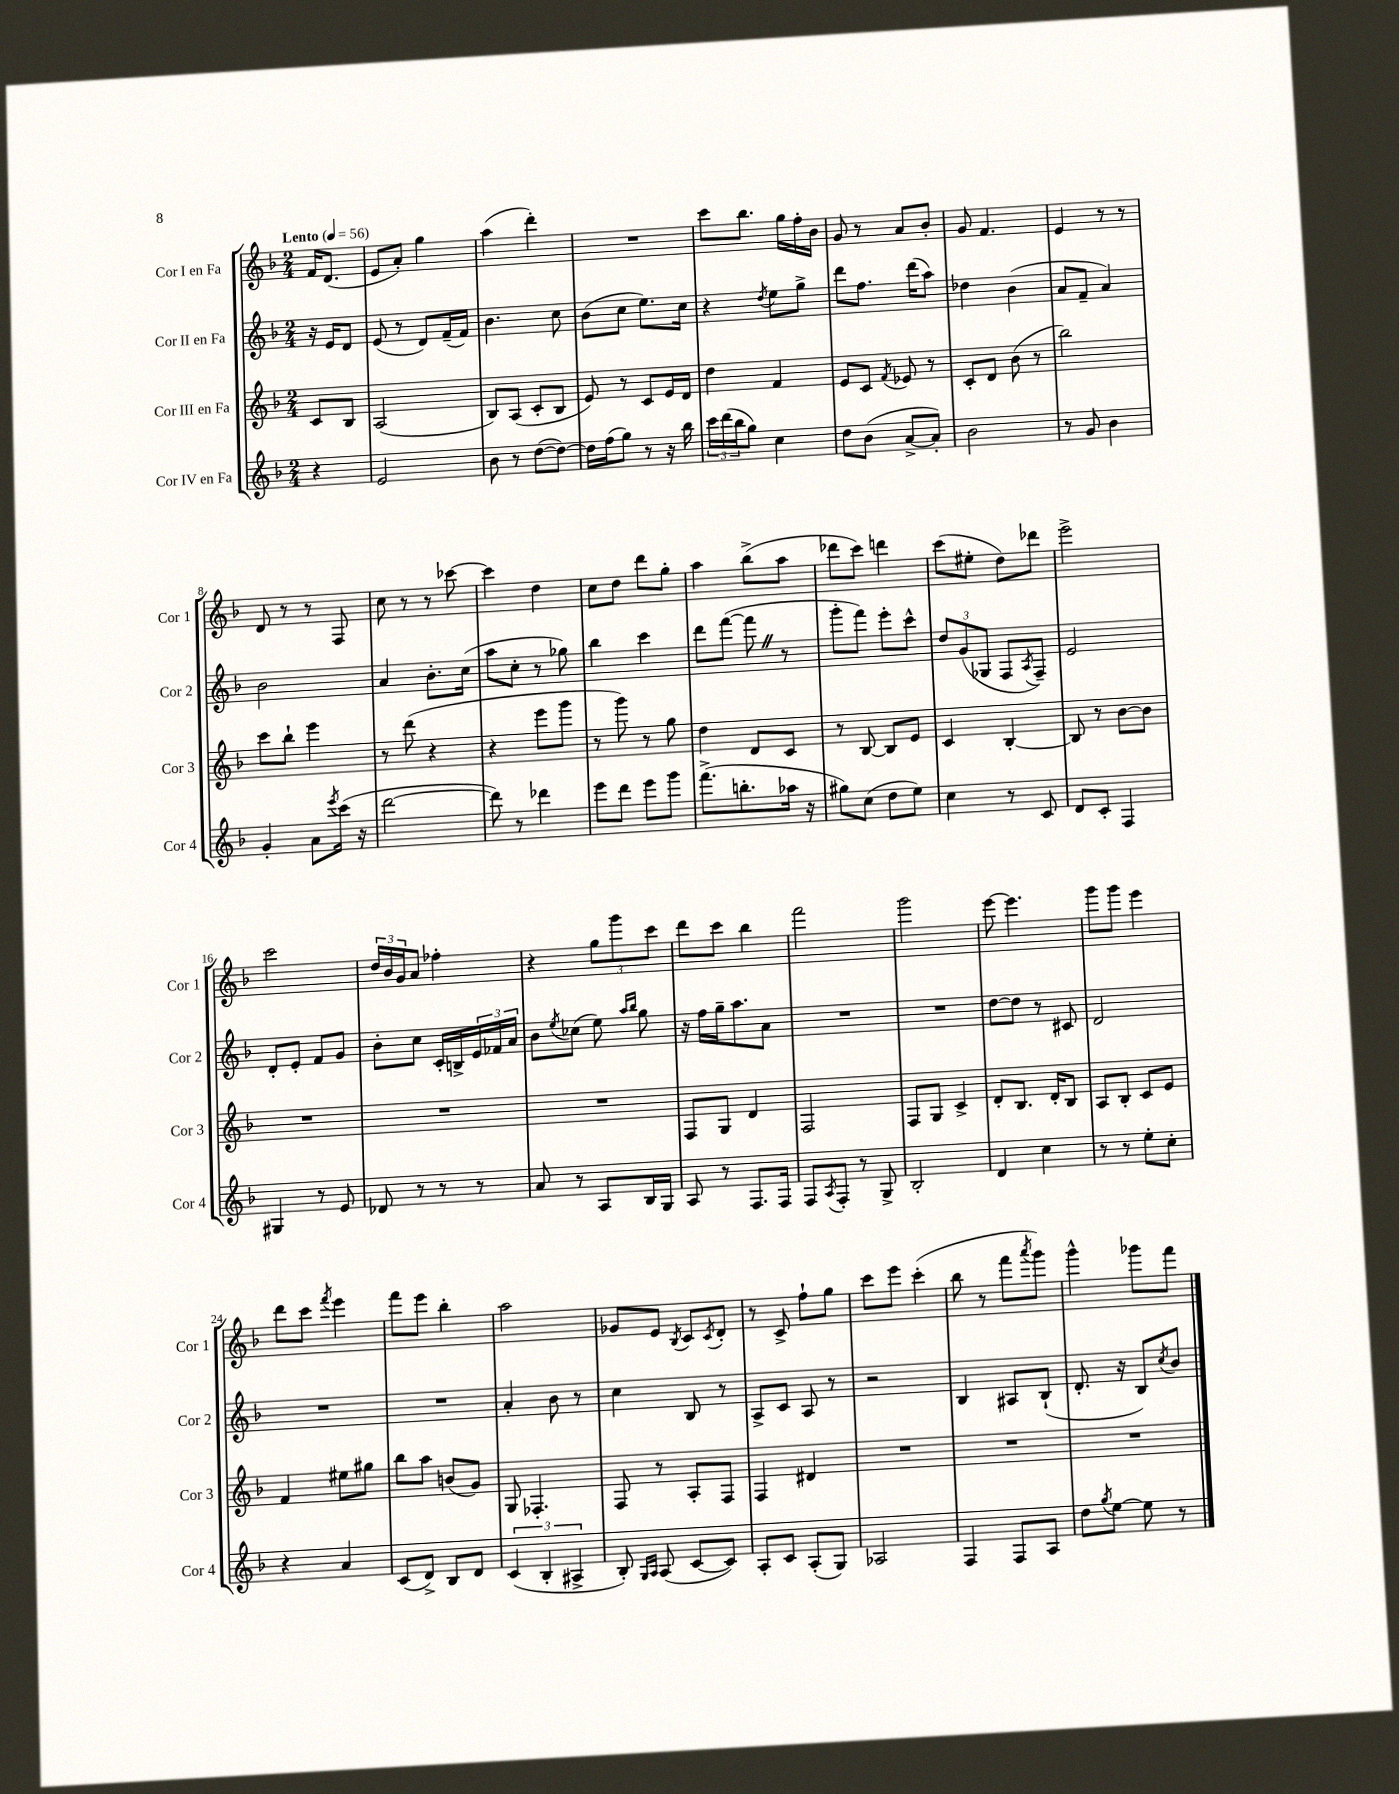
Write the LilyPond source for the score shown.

<<
\new StaffGroup <<
\new Staff = "s0" \with { instrumentName = "Cor I en Fa" shortInstrumentName = "Cor 1" } {
    \clef treble \key f \major \numericTimeSignature \time 2/4 \partial 4 \tempo "Lento" 4 = 56
    f'16 d'8.( |
    e'8 a'8-.) g''4 |
    a''4( d'''4-.) |
    R2 |
    c'''8 bes''8. g''16 f''16-. bes'16 |
    g'8 r8 a'8 bes'8-. |
    g'8 f'4. |
    e'4 r8 r8 |
    d'8 r8 r8 f8 |
    c''8 r8 r8 ces'''8~ |
    ces'''4 d''4 |
    c''8 d''8 d'''8 g''8-. |
    a''4 bes''8->( a''8 |
    des'''8 c'''8) d'''4 |
    c'''8( eis''8-. d''8) des'''8 |
    e'''2-> |
    c'''2 |
    \tuplet 3/2 { d''16 bes'16 g'16 } a'8 fes''4-. |
    r4 \tuplet 3/2 { g''8 g'''8 c'''8 } |
    d'''8 c'''8 bes''4 |
    f'''2 |
    g'''2 |
    e'''8~ e'''4. |
    g'''8 g'''8 e'''4 |
    d'''8 c'''8 \acciaccatura { f'''8 } e'''4 |
    f'''8 e'''8 bes''4-. |
    a''2 |
    ges'8 e'8 \acciaccatura { bes8 } c'8 \acciaccatura { c'8 } d'8-. |
    r8 c'8-> f''8-! g''8 |
    c'''8 e'''8 c'''4-.( |
    bes''8 r8 f'''8 \acciaccatura { a'''8 } g'''8) |
    g'''4-^ ges'''8 f'''8 \bar "|." |
}
\new Staff = "s1" \with { instrumentName = "Cor II en Fa" shortInstrumentName = "Cor 2" } {
    \clef treble \key f \major \numericTimeSignature \time 2/4 \partial 4
    r16 e'16 d'8 |
    e'8( r8 d'8) f'16--( f'16) |
    bes'4. c''8 |
    bes'8( c''8 e''8.) c''16 |
    r4 \acciaccatura { d''8 } e''8 g''8-> |
    d'''8 f''8. d'''16( a''8) |
    des''4 bes'4( |
    a'8 f'8-- a'4) |
    bes'2 |
    a'4 bes'8.-. c''16( |
    a''8 c''8-. r8 ges''8) |
    bes''4 c'''4 |
    d'''8 f'''8~( f'''8 \once \override BreathingSign.text = \markup { \musicglyph "scripts.caesura.straight" } \breathe r8 |
    g'''8-. f'''8) e'''8-. c'''8-^ |
    \tuplet 3/2 { d''8 g'8( ges8 } f8 \acciaccatura { a8 } f8--) |
    e'2 |
    d'8-. e'8-. f'8 g'8 |
    bes'8-. c''8 c'16-. b16-> \tuplet 3/2 { e'16 fes'16 a'16 } |
    bes'8 \acciaccatura { e''8 } ces''8( e''8) \grace { a''16 bes''16 } g''8 |
    r16 f''16 g''16-- a''8. a'8 |
    R2 |
    R2 |
    d''8~ d''8 r8 cis'8 |
    d'2 |
    R2 |
    R2 |
    a'4-. bes'8 r8 |
    c''4 bes8 r8 |
    a8-> c'8 a8 r8 |
    r2 |
    bes4 ais8 bes8-!( |
    d'8.-. r16 bes8) \acciaccatura { c''8 } bes'8 \bar "|." |
}
\new Staff = "s2" \with { instrumentName = "Cor III en Fa" shortInstrumentName = "Cor 3" } {
    \clef treble \key f \major \numericTimeSignature \time 2/4 \partial 4
    c'8 bes8 |
    a2( |
    bes8) a8( c'8-. bes8 |
    e'8) r8 c'8 e'16 d'16 |
    d''4 f'4 |
    e'8 c'8 \acciaccatura { f'8 } ees'8 r8 |
    c'8-. d'8 bes'8( r8 |
    bes''2) |
    c'''8 bes''8-! e'''4 |
    r8 d'''8( r4 |
    r4 e'''8 g'''8 |
    r8 g'''8) r8 g''8 |
    d''4 d'8 c'8 |
    r8 bes8~ bes8 e'8 |
    c'4 bes4~-. |
    bes8 r8 bes'8~ bes'8 |
    R2 |
    R2 |
    R2 |
    f8 g8 d'4 |
    f2 |
    f8 g8 c'4-> |
    d'8-. bes8. d'16-. bes8 |
    a8 bes8-. c'8 e'8 |
    f'4 eis''8 gis''8 |
    bes''8 a''8 b'8( g'8) |
    g8 fes4.-. |
    f8 r8 a8-. f8 |
    f4 dis'4 |
    R2 |
    R2 |
    R2 \bar "|." |
}
\new Staff = "s3" \with { instrumentName = "Cor IV en Fa" shortInstrumentName = "Cor 4" } {
    \clef treble \key f \major \numericTimeSignature \time 2/4 \partial 4
    r4 |
    e'2 |
    bes'8 r8 d''8~( d''8~) |
    d''16 f''16( g''8) r8 r16 bes''16 |
    \tuplet 3/2 { c'''16 d'''16( bes''16 } g''8) c''4 |
    d''8 bes'8( a'8~-> a'8-.) |
    bes'2 |
    r8 g'8 bes'4 |
    g'4-. a'8 \acciaccatura { e'''8 } c'''16( r16 |
    d'''2~ |
    d'''8) r8 des'''4 |
    e'''8 d'''8 e'''8 g'''8 |
    f'''8.->( b''8.-. aes''16 r16 |
    gis''8) c''8( d''8 e''8) |
    c''4 r8 c'8 |
    d'8 c'8-. f4 |
    gis4 r8 e'8 |
    des'8 r8 r8 r8 |
    a'8 r8 a8 bes16 g16 |
    a8 r8 f8. f16 |
    f8 \acciaccatura { a8 } f8-. r8 g8-> |
    bes2-. |
    d'4 c''4 |
    r8 r8 e''8-. c''8-. |
    r4 a'4 |
    c'8( d'8->) bes8 d'8 |
    \tuplet 3/2 { c'4( bes4-. ais4-> } |
    bes8-.) \grace { g16 a16 } a8( c'8~ c'8) |
    a8-. c'8 a8-.( g8) |
    aes2 |
    f4 f8 a8 |
    d''8 \acciaccatura { g''8 } e''8~ e''8 r8 \bar "|." |
}
>>
>>
